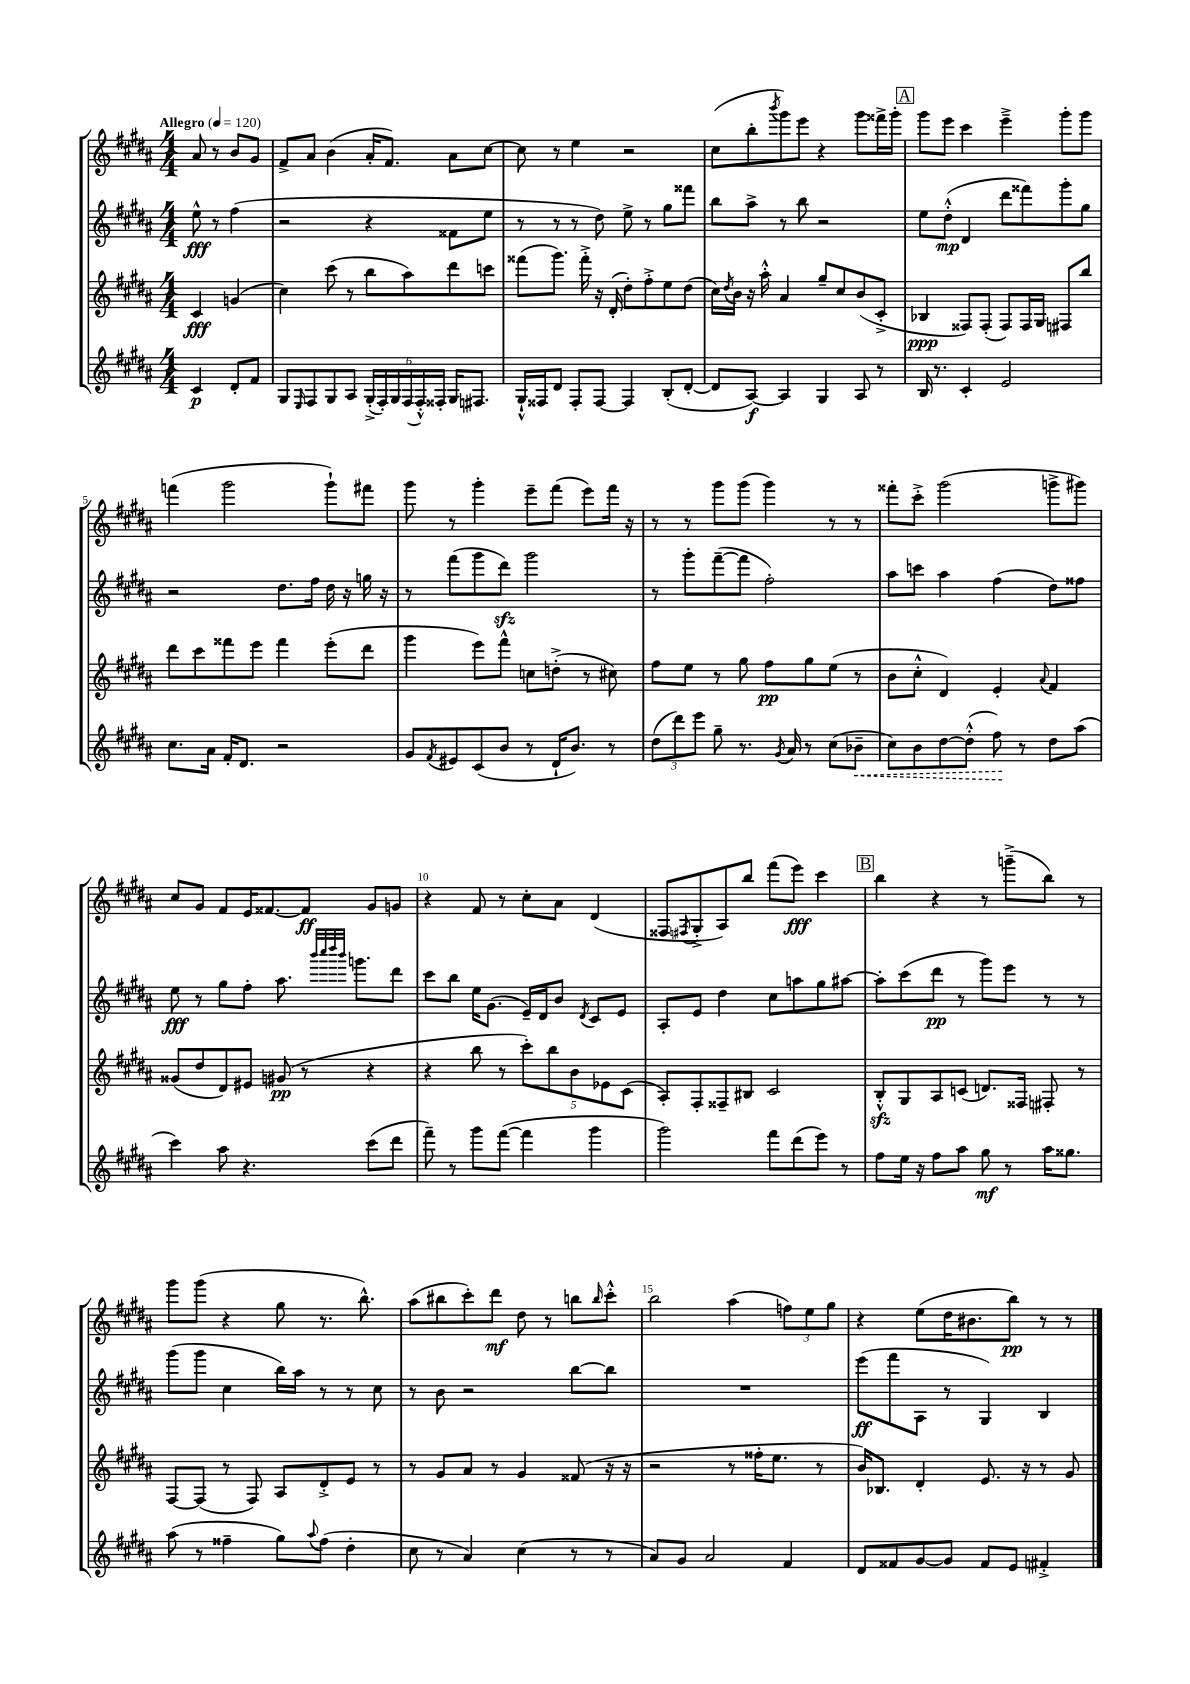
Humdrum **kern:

**kern	**kern	**kern	**kern
*staff4	*staff3	*staff2	*staff1
*clefG2	*clefG2	*clefG2	*clefG2
*k[f#c#g#d#a#]	*k[f#c#g#d#a#]	*k[f#c#g#d#a#]	*k[f#c#g#d#a#]
*M4/4	*M4/4	*M4/4	*M4/4
*MM120	*MM120	*MM120	*MM120
4c#	4c#	8ee^^	8a#
.	.	8r	8r
8d#'	(4g	(4ff#	8b
8f#	.	.	8g#
=	=	=	=
8G#	4cc#)	2r	8f#^
16qqE	.	.	.
8F#	.	.	8a#
8G#	(8ccc#	.	(4b
8A#	8r	.	.
(24G#'^	8bb	4r	16a#'
24F#')	.	.	.
.	.	.	8.f#)
24G#	.	.	.
(24F#	8aa#)	.	.
24F#'^^)	.	.	.
24F##'	.	.	.
16G#	8ddd#	8f##	8a#
8.F#	.	.	.
.	8ccc	8ee	[8cc#
=	=	=	=
16G#`^^	(8fff##	8r	8cc#]
16F##	.	.	.
8d#	8.ggg#)	8r	8r
8F##'	.	8r	4ee
.	16fff##'^	.	.
[8F##	16r	8dd#)	.
.	(16d#'	.	.
4F##]	8dd#')	8ee^	2r
.	8ff#'^	8r	.
(8B'	8ee	8gg#	.
[8d#'	(8dd#	8fff##	.
=	=	=	=
8d#]	16cc#)	8bb	(8cc#
.	8qdd#	.	.
.	16b	.	.
[8A#)	16r	8aa#^	8bb'
.	16aa#'^^	.	.
.	.	.	8qbbb
4A#]	4a#	8r	8ggg#)
.	.	8bb	8eee
4G#	8gg#~	2r	4r
.	8cc#	.	.
8A#	(8b	.	8ggg#
8r	8c#'^	.	16fff##^
.	.	.	16ggg#'
=	=	=	=
16B	4B-	8ee	8ggg#
8.r	.	.	.
.	.	(8dd#'^^	8eee
4c#'	8F##)	4d#	4ccc#
.	(8F##'	.	.
2e	8F##)	8ddd#	4eee~^
.	16F##	8fff##)	.
.	16G#	.	.
.	8F#	8ggg#'	8ggg#'
.	8bb	8gg#	8ggg#
=	=	=	=
8.cc#	8ddd#	2r	(4fff
.	8ccc#	.	.
16a#	.	.	.
16f#'	8fff##	.	2ggg#
8.d#	.	.	.
.	8eee	.	.
2r	4fff##	8.dd#	.
.	.	16ff#	.
.	(8eee'	16dd#	8ggg#`)
.	.	16r	.
.	8ddd#	16gg	8fff#
.	.	16r	.
=	=	=	=
8g#	4ggg#	8r	8ggg#
8qf#	.	.	.
8e#	.	(8fff#	8r
(8c#	8eee)	8ggg#	4ggg#'
8b	8fff#^^	8ddd#)	.
8r	8cc	2ggg#	8eee~
16d#`	(8dd'^	.	(8fff#
8.b)	.	.	.
.	8r	.	8eee)
8r	8cc#)	.	16fff#
.	.	.	16r
=	=	=	=
(12dd#	8ff#	8r	8r
12ddd#)	.	.	.
.	8ee	8ggg#'	8r
12eee	.	.	.
8gg#~	8r	([8fff#~	8ggg#
8.r	8gg#	8fff#]	(8ggg#
.	8ff#	2ff#')	4ggg#)
8qg#	.	.	.
16a#	.	.	.
8r	8gg#	.	.
(8cc#	(8ee	.	8r
8b-~	8r	.	8r
=	=	=	=
8cc#)	8b	8aa#	8fff##'
8b	8cc#'^^	8ccc	8ccc#'^
[8dd#	4d#)	4aa#	(2ggg#
(8dd#'^^]	.	.	.
8ff#)	4e'	(4ff#	.
8r	.	.	.
.	8qqa#	.	.
8dd#	4f#	8dd#)	8ggg^
(8aa#	.	8ff##	8ggg#)
=	=	=	=
4ccc#)	(8g##	8ee	8cc#
.	8dd#	8r	8g#
8aa#	8d#)	8gg#	8f#
4.r	8e#	8ff#'	16e
.	.	.	[8.f##
.	(8g#	8.aa#	.
.	8r	.	8f##]
.	.	32qqbbb	.
.	.	32qqcccc#	.
.	.	32qqdddd#	.
.	.	32qqbbb	.
.	.	8.ggg	.
(8ccc#	4r	.	8g#
8ddd#	.	8ddd#	8g
=	=	=	=
8fff#~)	4r	8ccc#	4r
8r	.	8bb	.
8ggg#	8bb	16ee	8f#
.	.	(8.g#	.
([8fff#	8r	.	8r
4fff#]	10ccc#')	16e~)	8cc#'
.	.	16d#	.
.	10bb	.	.
.	.	8b	8a#
.	10b	.	.
.	.	8qd#	.
4ggg#	.	8c#	(4d#
.	10e-	.	.
.	.	8e	.
.	(10c#	.	.
=	=	=	=
2ggg#)	8A#')	8A#'	8F##
.	.	.	8qF#
.	8F#'	8e	8G#'^
.	8F##~	4dd#	8A#)
.	8B#	.	8bb
8fff#	2c#	8cc#	(8fff#
(8ddd#	.	8aa	8eee)
8eee)	.	8gg#	4ccc#
8r	.	[8aa#	.
=	=	=	=
8ff#	8B'^^	8aa#']	4bb
16ee	8G#	(8ccc#	.
16r	.	.	.
8ff#	8A#	8ddd#	4r
8aa#	(8c	8r	.
8gg#	8.d)	8ggg#)	8r
8r	.	8eee	(8ggg~^
.	16F##	.	.
16aa#	8F#'	8r	8bb)
8.gg##	.	.	.
.	8r	8r	8r
=	=	=	=
(8aa#	[8F#	(8ggg#	8ggg#
8r	(8F#]	8ggg#	(8ggg#
4ff##~	8r	4cc#	4r
.	8F#)	.	.
8gg#)	8A#	16bb)	8gg#
.	.	16aa#	.
8qqaa#	.	.	.
(8ff##	8d#'^	8r	8.r
4dd#'	8e	8r	.
.	.	.	8.bb^^)
.	8r	8cc#	.
=	=	=	=
8cc#	8r	8r	(8aa#
8r	8g#	8b	8bb#
4a#)	8a#	2r	8ccc#')
.	8r	.	8ddd#
(4cc#	4g#	.	8dd#
.	.	.	8r
8r	(8f##	[8bb	8bb
.	.	.	16qqbb
8r	16r	8bb]	8ccc#'^^
.	16r	.	.
=	=	=	=
8a#)	2r	1r	2bb
8g#	.	.	.
2a#	.	.	.
.	8r	.	(4aa#
.	16ff##'	.	.
.	8.ee	.	.
4f#	.	.	12ff)
.	.	.	12ee
.	8r	.	.
.	.	.	12gg#
=	=	=	=
8d#	16b)	(8eee	4r
.	8.B-	.	.
8f##	.	8fff#	.
[8g#	4d#'	8A#	(8ee
8g#]	.	8r	16dd#
.	.	.	8.b#
8f##	8.e	4G#)	.
8e	.	.	8bb)
.	16r	.	.
4f#'^	8r	4B	8r
.	8g#	.	8r
==	==	==	==
*-	*-	*-	*-
